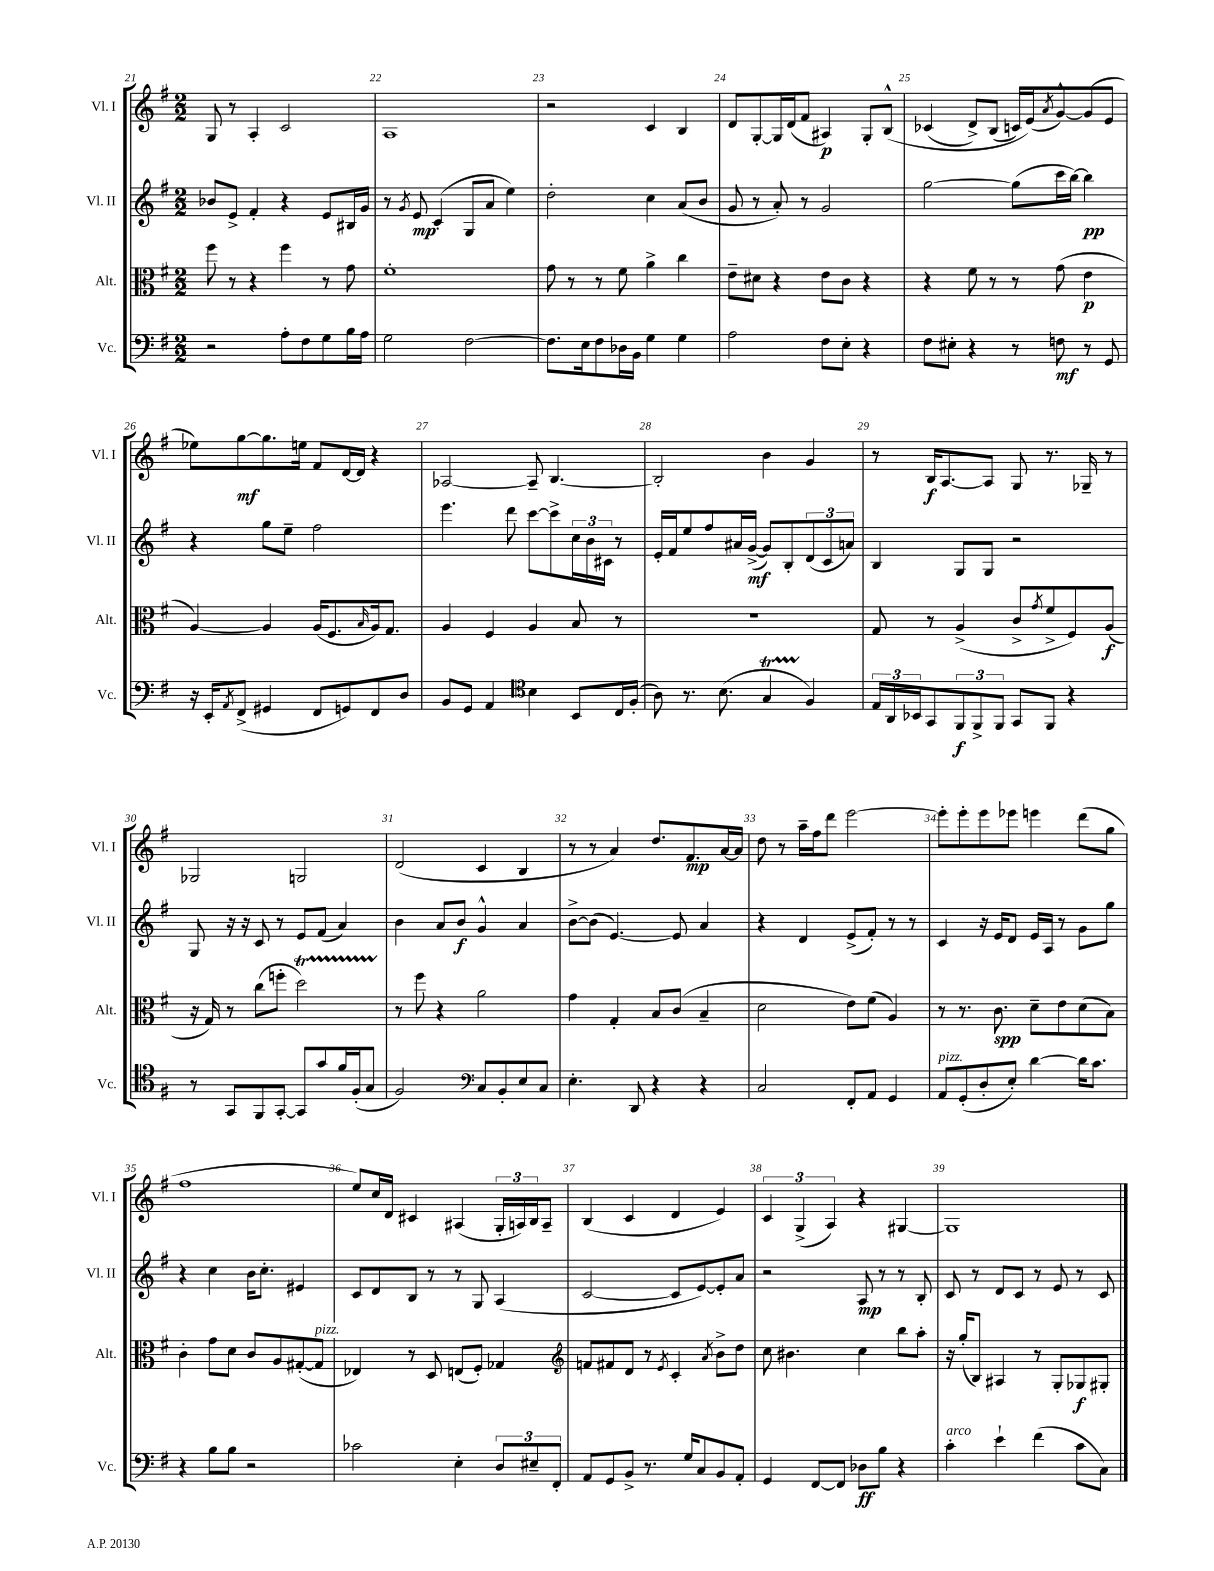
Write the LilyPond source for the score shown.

<<
\new StaffGroup <<
\new Staff = "s0" \with { instrumentName = "Vl. I" shortInstrumentName = "Vl. I" } {
    \clef treble \key g \major \numericTimeSignature \time 2/2
    g8 r8 a4-. c'2 |
    a1 |
    r2 c'4 b4 |
    d'8 g8~-. g16 d'16( fis'8 ais4\p) g8-. b8-^\( |
    ces'4( d'8->) b8( c'16) e'16(\) \acciaccatura { a'8 } g'8~-^) g'8( e'8 |
    ees''8) g''8~\mf g''8. e''16 fis'8 d'16~ d'16 r4 |
    aes2~ aes8-- b4.~ |
    b2-. b'4 g'4 |
    r8 b16\f a8.~ a8 g8 r8. ges16-- r8 |
    ges2 g2 |
    d'2( c'4 b4 |
    r8 r8 a'4) d''8. fis'8.\mp a'16~ a'16 |
    d''8 r8 a''16-- fis''16 d'''8 e'''2~ |
    e'''8-. e'''8-. e'''8 ees'''8 e'''4 d'''8( g''8 |
    fis''1 |
    e''8) c''16 d'16 cis'4 ais4( \tuplet 3/2 { g16-. a16) b16 } a8-- |
    b4( c'4 d'4 e'4) |
    \tuplet 3/2 { c'4 g4->( a4) } r4 gis4~ |
    gis1 \bar "|." |
}
\new Staff = "s1" \with { instrumentName = "Vl. II" shortInstrumentName = "Vl. II" } {
    \clef treble \key g \major \numericTimeSignature \time 2/2
    bes'8 e'8-> fis'4-. r4 e'8 bis16 g'16 |
    r8 \acciaccatura { g'8 } e'8\mp c'4-.( g8 a'8 e''4) |
    d''2-. c''4 a'8( b'8 |
    g'8 r8 a'8-.) r8 g'2 |
    g''2~ g''8( c'''16 b''16~) b''4\pp |
    r4 g''8 e''8-- fis''2 |
    e'''4. d'''8 c'''8~ c'''8-> \tuplet 3/2 { c''16 b'16 cis'16 } r8 |
    e'16-. fis'16 e''8 fis''8 ais'16 g'16~->\mf( g'8) b8-. \tuplet 3/2 { d'8( c'8 a'8) } |
    b4 g8 g8 r2 |
    g8 r16 r16 c'8 r8 e'8 fis'8( a'4) |
    b'4 a'8 b'8\f g'4-^ a'4 |
    b'8~-> b'8( e'4.~) e'8 a'4 |
    r4 d'4 e'8->( fis'8-.) r8 r8 |
    c'4 r16 e'16 d'8 e'16 a16 r8 g'8 g''8 |
    r4 c''4 b'16 c''8.-. eis'4 |
    c'8 d'8 b8 r8 r8 g8 a4( |
    c'2~ c'8 e'8~) e'8-. a'8 |
    r2 a8\mp r8 r8 b8-. |
    c'8 r8 d'8 c'8 r8 e'8 r8 c'8 \bar "|." |
}
\new Staff = "s2" \with { instrumentName = "Alt." shortInstrumentName = "Alt." } {
    \clef alto \key g \major \numericTimeSignature \time 2/2
    fis''8 r8 r4 fis''4 r8 g'8 |
    fis'1-. |
    g'8 r8 r8 fis'8 a'4-> c''4 |
    e'8-- dis'8 r4 e'8 c'8 r4 |
    r4 fis'8 r8 r8 g'8( e'4\p |
    a4~) a4 a16( fis8. \grace { b16 } a16) g8. |
    a4 fis4 a4 b8 r8 |
    R1 |
    g8 r8 a4->( c'8-> \acciaccatura { g'8 } fis'8-> fis8) a8\f( |
    r16 g16) r8 c''8( f''8-. d''2\startTrillSpan) |
    r8\stopTrillSpan fis''8 r4 a'2 |
    g'4 g4-. b8 c'8( b4-- |
    d'2 e'8) fis'8( a4) |
    r8 r8. c'8.\spp d'8-- e'8 d'8( b8) |
    c'4-. g'8 d'8 c'8 a8 gis8~-.( gis8^\markup { \italic "pizz." } |
    ees4) r8 d8 e8( fis8-.) ges4 |
    \clef treble f'8 fis'8 d'8 r8 \acciaccatura { e'8 } c'4-. \acciaccatura { a'8 } b'8-> d''8 |
    c''8 bis'4. c''4 b''8 a''8-. |
    r16 g''16-.( b8) ais4 r8 g8-. ges8\f gis8-. \bar "|." |
}
\new Staff = "s3" \with { instrumentName = "Vc." shortInstrumentName = "Vc." } {
    \clef bass \key g \major \numericTimeSignature \time 2/2
    r2 a8-. fis8 g8 b16 a16 |
    g2 fis2~ |
    fis8. e16 fis8 des16 b,16 g4 g4 |
    a2 fis8 e8-. r4 |
    fis8 eis8-. r4 r8 f8\mf r8 g,8 |
    r16 e,16-. \acciaccatura { a,8 } fis,8->( gis,4 fis,8 g,8) fis,8 d8 |
    b,8 g,8 a,4 \clef tenor b4 b,8 c16 fis16-.( |
    a8) r8. b8.( g4\startTrillSpan fis4\stopTrillSpan) |
    \tuplet 3/2 { e16 a,16 bes,16 } g,8 \tuplet 3/2 { fis,8\f fis,8-> fis,8 } g,8 fis,8 r4 |
    r8 g,8 fis,8 g,8~-. g,8 g'8 fis'16 fis16-.( g8 |
    fis2) \clef bass c8 b,8-. e8 c8 |
    e4.-. d,8 r4 r4 |
    c2 fis,8-. a,8 g,4 |
    a,8^\markup { \italic "pizz." } g,8-.( d8-. e8-.) d'4~ d'16 c'8. |
    r4 b8 b8 r2 |
    ces'2 e4-. \tuplet 3/2 { d8 eis8-- fis,8-. } |
    a,8 g,8 b,8-> r8. g16 c8 b,8 a,8-. |
    g,4 fis,8~ fis,8 des8\ff b8 r4 |
    c'4-.^\markup { \italic "arco" } e'4-! fis'4( c'8 c8) \bar "|." |
}
>>
>>
\layout { \context { \Score currentBarNumber = #21 \override BarNumber.break-visibility = ##(#f #t #t) barNumberVisibility = #all-bar-numbers-visible } }
